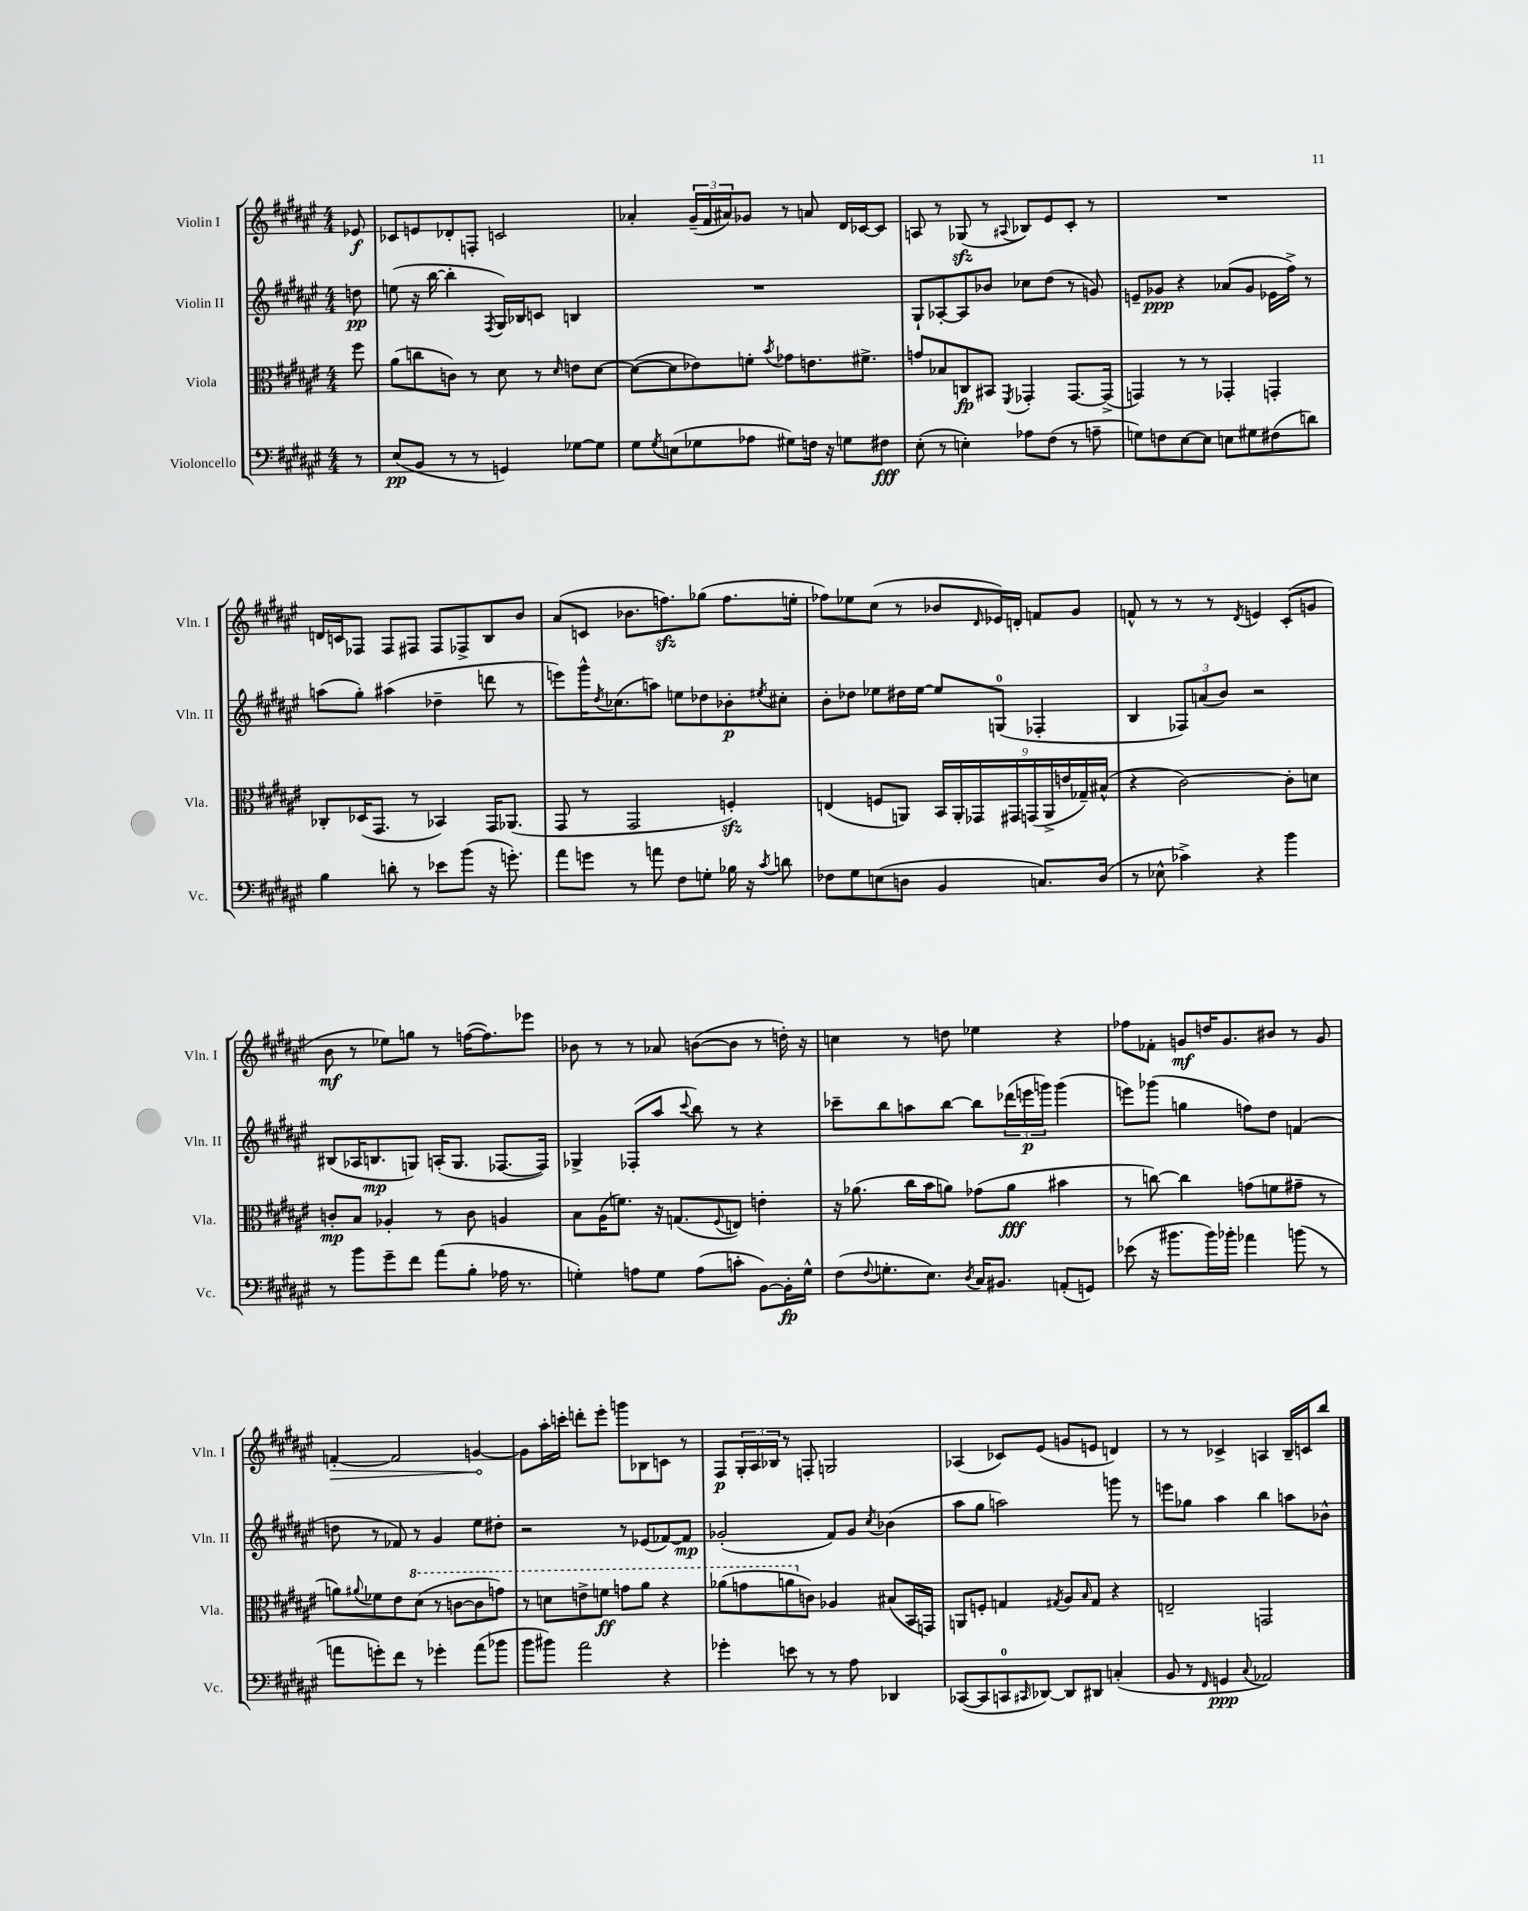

**kern	**dynam	**kern	**dynam	**kern	**dynam	**kern	**dynam
*part4	*part4	*part3	*part3	*part2	*part2	*part1	*part1
*staff4	*staff4	*staff3	*staff3	*staff2	*staff2	*staff1	*staff1
*I"Violoncello	*	*I"Viola	*	*I"Violin II	*	*I"Violin I	*
*I'Vc.	*	*I'Vla.	*	*I'Vln. II	*	*I'Vln. I	*
*clefF4	*	*clefC3	*	*clefG2	*	*clefG2	*
*k[f#c#g#d#a#e#]	*	*k[f#c#g#d#a#e#]	*	*k[f#c#g#d#a#e#]	*	*k[f#c#g#d#a#e#]	*
*M4/4	*	*M4/4	*	*M4/4	*	*M4/4	*
=	=	=	=	=	=	=	=
8r	.	8ff#\	.	8ddn\	pp	8e-X/	f
=1	=1	=1	=1	=1	=1	=1	=1
(8E#/L	pp	(8a#\L	.	(8een\	.	8c-X/L	.
8BB/J	.	8ccn\	.	16r	.	8en/	.
.	.	.	.	[16bb\	.	.	.
8r	.	8cn\J)	.	4bb'\]	.	8d-X'/	.
8r	.	8r	.	.	.	8Fn'/J	.
.	.	.	.	8qF#/	.	.	.
4GGn/)	.	8d#\	.	16G#/LL)	.	2cn/	.
.	.	.	.	16B-X/J	.	.	.
.	.	8r	.	8cn/J	.	.	.
.	.	16qqd#/	.	.	.	.	.
[8G-X\L	.	8en\L	.	4Bn/	.	.	.
8G-\J]	.	[8d#\J	.	.	.	.	.
=2	=2	=2	=2	=2	=2	=2	=2
8G#\L	.	(8d#\L_	.	1r	.	4a-X'/	.
8qG#/	.	.	.	.	.	.	.
(8En\	.	8d#\]	.	.	.	.	.
8G-X\	.	8e-X\)	.	.	.	(24g#~/LL	.
.	.	.	.	.	.	24f#/	.
.	.	.	.	.	.	24a#X/J)	.
8A-X\J	.	8fn'\J	.	.	.	8g-X/J	.
.	.	8qb/	.	.	.	.	.
8G#X\L)	.	8g-X\L	.	.	.	8r	.
16Fn\Jk	.	8.en\	.	.	.	8an/	.
16r	.	.	.	.	.	.	.
8Gn\L	.	.	.	.	.	16d#/LL	.
.	.	8.f#X^\J	.	.	.	[16c-X/J	.
8F#X\J	fff	.	.	.	.	8c-/J]	.
=3	=3	=3	=3	=3	=3	=3	=3
(8E#'\	.	8gn/L	.	8G#`/L	.	8An/	.
8r	.	8B-X/	.	[8A-X'/	.	8r	.
4En'\)	.	8Cn/	fp	8A-/]	.	(8G-Xzz/	.
.	.	8BB#X/J	.	8b-X/J	.	8r	.
.	.	8qFF#/	.	.	.	8qqA#X/	.
8A-X\L	.	4GG-X'/	.	8cc-X\L	.	8B-X/L)	.
(8F#\J	.	.	.	(8dd#\J	.	8e#/	.
8r	.	[8.GG-/L	.	8r	.	8c#'/J	.
8An~\	.	.	.	8gn/)	.	8r	.
.	.	(16GG-^/Jk]	.	.	.	.	.
=4	=4	=4	=4	=4	=4	=4	=4
8Gn\L)	.	4GGn/)	.	8en~/L	.	1r	.
8Fn\	.	.	.	8g-X/J	ppp	.	.
[8E#\	.	8r	.	4r	.	.	.
8E#\J]	.	8r	.	.	.	.	.
8En\L	.	4GG-X'/	.	(8a-X/L	.	.	.
8G#X\	.	.	.	8g-/J	.	.	.
(8F#X\	.	4GGn'/	.	16e-X\LL	.	.	.
.	.	.	.	16ff#^\JJ)	.	.	.
8dn\J)	.	.	.	8r	.	.	.
!!LO:LB:g=z
=5	=5	=5	=5	=5	=5	=5	=5
4B\	.	8C-X'/L	.	(8aan\L	.	16dn/LL	.
.	.	.	.	.	.	16cn/J	.
.	.	(16D-X/K	.	8gg#'\J)	.	8F-X/J	.
.	.	8.GG#/J	.	.	.	.	.
8dn'\	.	.	.	(4aa#X\	.	8F-/L	.
8r	.	8r	.	.	.	8F#X/J	.
8e-X\L	.	4BB-X/)	.	4dd-X~\	.	8F#/L	.
(8b\J	.	.	.	.	.	8F-X^/	.
16r	.	16GG#/KL	.	8dddn\	.	8B/	.
8.gn'\)	.	(8.AA-X/J	.	.	.	.	.
.	.	.	.	8r	.	8b/J	.
=6	=6	=6	=6	=6	=6	=6	=6
8a#\L	.	8GG#/	.	8eeen\L)	.	(8a#/L	.
8gn\J	.	8r	.	16ggg#^^\K	.	8cn/J	.
.	.	.	.	8qdd#/	.	.	.
.	.	.	.	(8.cc-X\	.	.	.
8r	.	2GG#/	.	.	.	8.b-X\L	.
8an\	.	.	.	8aan\J)	.	.	.
.	.	.	.	.	.	8.ffnzz\)	.
8F#\L	.	.	.	8een\L	.	.	.
8Gn'\J	.	.	.	8dd-X\	.	(8gg-X\J	.
16B-X\	.	4Fnzz'/)	.	8b-X'\	p	8.ff\L	.
16r	.	.	.	.	.	.	.
8qc#/	.	.	.	8qee#X/	.	.	.
8dn\	.	.	.	8cc#X'\J	.	.	.
.	.	.	.	.	.	16een'\Jk	.
=7	=7	=7	=7	=7	=7	=7	=7
8F-X\L	.	(4En/	.	8b'\L	.	8ff-X\L)	.
8G#\	.	.	.	8dd-X\J	.	8ee-X\	.
(8En\	.	8Fn/L	.	8ee-X\L	.	(8cc#\J	.
8Dn\J	.	8AAn/J)	.	16dd#X\L	.	8r	.
.	.	.	.	[16ee-\JJ	.	.	.
4BB/	.	18BB/LL	.	8ee-/L]	.	8b-X/L	.
.	.	18AA'/	.	.	.	.	.
.	.	18GG-X/	.	.	.	.	.
.	.	.	.	.	.	16qqd#/	.
.	.	.	.	(8Gn/J	.	16e-X/L)	.
.	.	18GG#X/	.	.	.	.	.
.	.	.	.	.	.	16dn'/JJ	.
.	.	(18GGn/	.	.	.	.	.
8.Cn/L)	.	.	.	4F-X'/	.	8fn/L	.
.	.	18AA^/	.	.	.	.	.
.	.	18en/	.	.	.	.	.
.	.	.	.	.	.	8g#/J	.
.	.	18G-X~/)	.	.	.	.	.
(16D/Jk	.	.	.	.	.	.	.
.	.	(18B#X^^/JJ	.	.	.	.	.
=8	=8	=8	=8	=8	=8	=8	=8
8r	.	4r	.	4B/	.	8fn^^/	.
8E-X^^\	.	.	.	.	.	8r	.
4c-X^\)	.	[2c#\)	.	12F-X/L)	.	8r	.
.	.	.	.	(12an/	.	.	.
.	.	.	.	.	.	8r	.
.	.	.	.	12b/J)	.	.	.
.	.	.	.	.	.	8qd#/	.
4r	.	.	.	2r	.	4en/	.
4b\	.	8c#'\L]	.	.	.	(8c#'/L	.
.	.	8dn\J	.	.	.	8gn/J	.
!!LO:LB:g=z
=9	=9	=9	=9	=9	=9	=9	=9
8r	.	8cn'/L	mp	(8B#X/L	.	8b\	mf
8b\L	.	8B/J	.	16A-X/K	.	8r	.
.	.	.	.	8.Bn/	mp	.	.
8g#~\	.	4A-X'/	.	.	.	8ee-X\L)	.
8f#\J	.	.	.	8Gn/J)	.	8ggn\J	.
(8a#\L	.	8r	.	(16An'/KL	.	8r	.
.	.	.	.	8.G/J	.	.	.
8B'\J	.	8c\	.	.	.	([16ffn\KL	.
.	.	.	.	.	.	8.ff\])	.
16A-X\	.	4An/	.	[8.F-X/L	.	.	.
8.r	.	.	.	.	.	.	.
.	.	.	.	.	.	8eee-X\J	.
.	.	.	.	16F-/Jk])	.	.	.
=10	=10	=10	=10	=10	=10	=10	=10
4Gn'\)	.	8B\L	.	4G-X^/	.	8b-X\	.
.	.	(16A#\K	.	.	.	8r	.
.	.	8.fn\J)	.	.	.	.	.
8An\L	.	.	.	(8F-X'/L	.	8r	.
8G\J	.	16r	.	8aa#/J	.	8a-X/	.
.	.	(8.Gn/L	.	.	.	.	.
.	.	.	.	8qqccc#/	.	.	.
(8A\L	.	.	.	8bb\)	.	([8bn\L	.
.	.	8qqF#/	.	.	.	.	.
8cn'\J	.	8En/J)	.	8r	.	8b\J]	.
[8BB\L)	.	4en'\	.	4r	.	8r	.
16BB'\L]	fp	.	.	.	.	16ddn'\)	.
16G^^\JJ	.	.	.	.	.	16r	.
=11	=11	=11	=11	=11	=11	=11	=11
(8F#\L	.	16r	.	8ccc-X~\L	.	4ccn\	.
.	.	(8.a-X\	.	.	.	.	.
8qqF#/	.	.	.	.	.	.	.
8.Gn'\	.	.	.	8bb\	.	.	.
.	.	16cc#\LL	.	8aan\	.	8r	.
8.E#\J)	.	16b\J	.	.	.	.	.
.	.	8an\J)	.	[8bb\J	.	8ddn\	.
8qD#/	.	.	.	.	.	.	.
16C#/KL	.	(8g-X\L	.	8bb\L]	.	4ee-X\	.
8.BB#X/J	.	.	.	.	.	.	.
.	.	8a\J	fff	(24ddd-X\L	.	.	.
.	.	.	.	24eeen\	p	.	.
.	.	.	.	24gggn\JJ)	.	.	.
(8AAn'/L	.	4b#X\	.	(4ggg\	.	4r	.
8GGn/J)	.	.	.	.	.	.	.
=12	=12	=12	=12	=12	=12	=12	=12
(8e-X\	.	8r	.	8eeen\L)	.	8ff-X\L	.
16r	.	[8ccn\)	.	(8ggg-X\J	.	8f-X'\J	.
8.b#X\L	.	.	.	.	.	.	.
.	.	4cc\]	.	4ggn\	.	8gn/L	mf
16b#\L)	.	.	.	.	.	16ddn/K	.
16b-X'\JJ	.	.	.	.	.	8.g/	.
4a-X\	.	(8gn\L	.	8ffn\L)	.	.	.
.	.	8fn\	.	8dd#\J	.	8b#X/J	.
(8bn\	.	8g#X~\J	.	(4fn/	.	8r	.
8r	.	8r	.	.	.	8g/	.
!!LO:LB:g=z
=13	=13	=13	=13	=13	=13	=13	=13
!	!	!	!	!	!	!	!LO:HP:b
8an\L	.	8an\L)	.	8ddn\	.	[4fn'/	>
.	.	8qqa#X/	.	.	.	.	.
8gn'\)	.	8f-X\	.	8r	.	.	.
8f#\J	.	8e#\	.	8f-X/)	.	2f/]	.
*	*	*8va	*	*	*	*	*
8r	.	(8dd#\J	.	8r	.	.	.
4g-X'\	.	8r	.	4g#/	.	.	.
.	.	[8ccn\L	.	.	.	.	.
(8a\L	.	8cc\]	.	8ee#\L	.	[4gn/	.
8b-X\J	.	8ggn\J)	.	8dd#X'\J	.	.	.
.	.	.	.	.	.	.	]
=14	=14	=14	=14	=14	=14	=14	=14
8b\L	.	8r	.	2r	.	8g\L]	.
8b#X\J)	.	8ddn\L	.	.	.	16aa#'\L	.
.	.	.	.	.	.	16cccn'\JJ	.
2a#\	.	8een^\	.	.	.	8dddn'\L	.
.	.	8ffn\J	ff	.	.	8eee#'\J	.
.	.	8ggn\L	.	8r	.	8gggn\L	.
.	.	8aa#\J	.	(8e-X/L	.	8B-X\	.
4r	.	4r	.	[8f-X/)	.	8cn\J	.
.	.	.	.	8f-/J]	mp	8r	.
=15	=15	=15	=15	=15	=15	=15	=15
4g-X'\	.	(8aa-X\L	.	(2g-X'/	.	8F#/L	p
.	.	8ggn\	.	.	.	24G#'/L	.
.	.	.	.	.	.	24A#/	.
.	.	.	.	.	.	24B-X/JJ	.
8en\	.	8aan\	.	.	.	8r	.
*	*	*X8va	*	*	*	*	*
8r	.	8cn\J)	.	.	.	8Fn'/	.
8r	.	4A-X/	.	8f#/L)	.	2Gn/	.
8A#\	.	.	.	8g-/J	.	.	.
.	.	.	.	8qcc#/	.	.	.
4DD-X/	.	(8B#X/L	.	(4b-X\	.	.	.
.	.	16BB/L	.	.	.	.	.
.	.	16GGn/JJ)	.	.	.	.	.
=16	=16	=16	=16	=16	=16	=16	=16
([8CC-X/L	.	8AAn/L	.	8aa#\L	.	(4A-X/	.
8CC-/]	.	8Fn'/J	.	8gg#\J	.	.	.
8CCn/	.	4Gn/	.	2aan\)	.	8c-X/L)	.
16qqCC#X/	.	.	.	.	.	.	.
[8DD-X/J)	.	.	.	.	.	(8e#/J	.
.	.	8qG#X/	.	.	.	.	.
8DD-/L]	.	8A#/L	.	.	.	8gn/L	.
.	.	16qqB/	.	.	.	.	.
8DD#X/J	.	8G#/J	.	.	.	8en/J	.
(4Cn'/	.	4r	.	8gggn\	.	4dn/)	.
.	.	.	.	8r	.	.	.
=17	=17	=17	=17	=17	=17	=17	=17
8BB/	.	2En~/	.	8eeen\L	.	8r	.
8r	.	.	.	8gg-X\J	.	8r	.
16qqFF#/	.	.	.	.	.	.	.
4GGn/	ppp	.	.	4aa#\	.	4c-X^/	.
8qqC#/	.	.	.	.	.	.	.
2AA-X/)	.	2GGn/	.	4bb\	.	4An/	.
.	.	.	.	8aan\L	.	16B~/LL	.
.	.	.	.	.	.	16cn/J	.
.	.	.	.	8b-X^^\J	.	8bb/J	.
==	==	==	==	==	==	==	==
*-	*-	*-	*-	*-	*-	*-	*-
